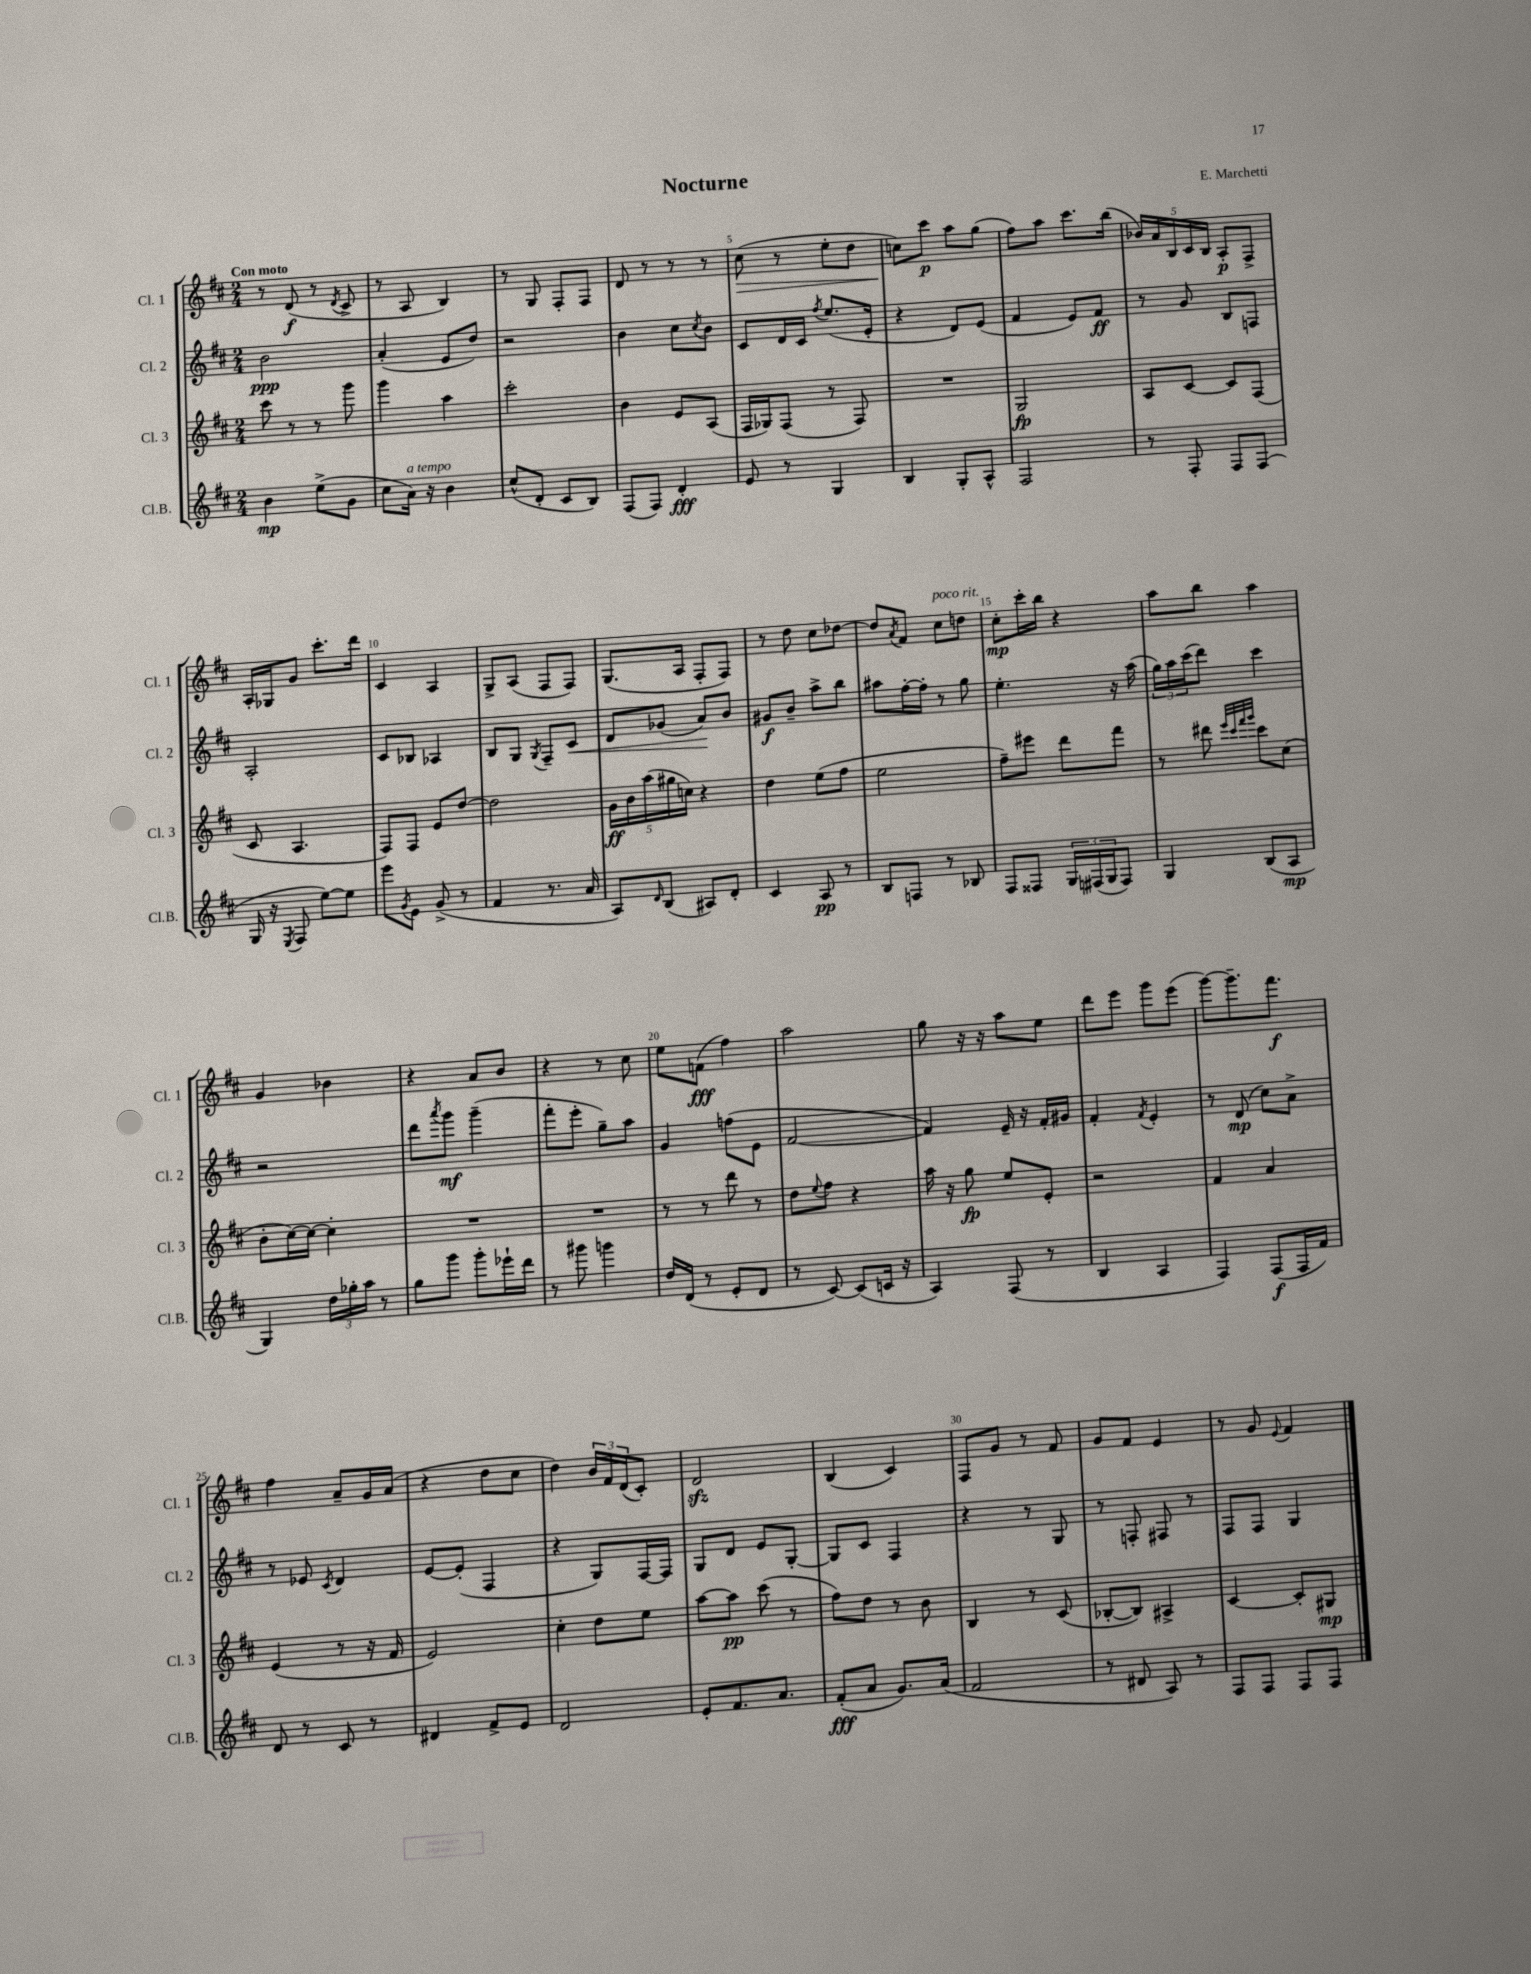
\header { title = "Nocturne" composer = "E. Marchetti" }
<<
\new StaffGroup <<
\new Staff = "s0" \with { instrumentName = "Cl. 1" shortInstrumentName = "Cl. 1" } {
    \clef treble \key d \major \numericTimeSignature \time 2/4 \tempo "Con moto"
    r8 d'8\f( r8 \acciaccatura { d'8 } cis'8-> |
    r8 a8 b4) |
    r8 g8 fis8-. fis8 |
    d'8 r8 r8 r8 |
    cis''8\>( r8 e''8-. d''8 |
    c''8\!) cis'''8\p a''8 g''8( |
    fis''8) a''8 cis'''8. b''16( |
    \tuplet 5/4 { bes'16) a'16 b16 cis'16 b16 } a8-.\p fis8-> |
    a16-. ges16 g'8 cis'''8.-. d'''16 |
    cis'4 a4 |
    g8-> a8( fis8 fis8) |
    g8.( a16 fis8-. fis8) |
    r8 d''8 cis''8 des''8~ |
    des''8 \acciaccatura { a'8 } fis'8 cis''8^\markup { \italic "poco rit." } d''8 |
    cis''8-.\mp cis'''16-. b''16 r4 |
    a''8 b''8 a''4 |
    g'4 bes'4 |
    r4 a'8 b'8 |
    r4 r8 cis''8 |
    e''8 f'8\fff( fis''4) |
    a''2 |
    g''8 r16 r16 a''8 e''8 |
    d'''8 e'''8 g'''8 e'''8( |
    g'''8~) g'''8.-- fis'''8.\f |
    fis''4 a'8-- g'16 a'16( |
    r4 d''8 cis''8 |
    d''4) \tuplet 3/2 { b'16 fis'16 d'16( } cis'8-.) |
    d'2\sfz |
    b4( cis'4) |
    fis8 g'8 r8 fis'8 |
    g'8 fis'8 e'4 |
    r8 g'8 \appoggiatura { e'8 } fis'4 \bar "|." |
}
\new Staff = "s1" \with { instrumentName = "Cl. 2" shortInstrumentName = "Cl. 2" } {
    \clef treble \key d \major \numericTimeSignature \time 2/4
    b'2\ppp |
    a'4-.( e'8 d''8) |
    r2 |
    b'4 cis''8 \acciaccatura { cis''8 } b'8 |
    cis'8 d'16 cis'16 \acciaccatura { fis''8 } e''8.( e'16-. |
    r4 d'8) e'8( |
    fis'4 e'8) fis'8\ff |
    r8 g'8 b8 f8 |
    a2-. |
    cis'8 bes8 aes4 |
    b8 g8 \acciaccatura { g8 } fis8-- cis'8\< |
    d'8 ges'8( a'8\!) b'8 |
    gis'8\f b'8-- a''8-> b''8 |
    ais''8 fis''16~-. fis''16-. r8 g''8 |
    e''4.-. r16 a''16( |
    \tuplet 3/2 { g''16) a''16 cis'''16( } d'''8) cis'''4 |
    r2 |
    d'''8 \acciaccatura { a'''8 } g'''8\mf g'''4--( |
    fis'''8-. e'''8-. g''8--) a''8 |
    g'4 f''8( e'8 |
    fis'2~ |
    fis'4) e'16-- r16 fis'16-. gis'16 |
    fis'4-. \acciaccatura { fis'8 } e'4-. |
    r8 d'8\mp( cis''8) a'8-> |
    r8 ees'8 \acciaccatura { cis'8 } d'4 |
    e'8~ e'8-.( fis4 |
    r4 g8) fis16~ fis16 |
    g8 d'8 e'8 g8~-. |
    g8 cis'8 fis4 |
    r4 r8 g8 |
    r8 f8-. fis8 r8 |
    fis8 fis8 g4 \bar "|." |
}
\new Staff = "s2" \with { instrumentName = "Cl. 3" shortInstrumentName = "Cl. 3" } {
    \clef treble \key d \major \numericTimeSignature \time 2/4
    cis'''8 r8 r8 g'''8 |
    g'''4 a''4 |
    cis'''2-. |
    b'4 e'8 a8( |
    fis16 ges16) fis8( r8 fis8) |
    R2 |
    g2\fp |
    a8 cis'8~ cis'8 fis8( |
    cis'8 a4. |
    fis8) fis8 e'8 d''8~ |
    d''2 |
    \tuplet 5/4 { g'16\ff b'16 a''16( gis''16 c''16) } r4 |
    d''4 e''8( fis''8 |
    e''2 |
    fis''8--) eis'''8 d'''8 fis'''8 |
    r8 dis'''8 \grace { e'''32 cis'''32 fis'''32 g'''32 } cis'''8 cis''8( |
    b'8-. cis''16~) cis''16~ cis''4-. |
    R2 |
    R2 |
    r8 r8 d'''8 r8 |
    d''8 \appoggiatura { e''8 } fis''8 r4 |
    a''16 r16 g''8\fp e''8 e'8-. |
    r2 |
    fis'4 a'4 |
    e'4( r8 r16 fis'16 |
    e'2) |
    cis''4-. d''8 e''8 |
    a''8~ a''8\pp cis'''8( r8 |
    fis''8) d''8 r8 b'8 |
    b4 r8 cis'8( |
    bes8~-. bes8) ais4-> |
    cis'4~ cis'8-. gis8\mp \bar "|." |
}
\new Staff = "s3" \with { instrumentName = "Cl.B." shortInstrumentName = "Cl.B." } {
    \clef treble \key d \major \numericTimeSignature \time 2/4
    b'4\mp e''8->( g'8 |
    cis''8 a'16^\markup { \italic "a tempo" }) r16 b'4 |
    cis''8-^( d'8-. cis'8 b8) |
    fis8( fis8) d'4-.\fff |
    e'8 r8 g4 |
    b4 g8-. a8-^ |
    fis2 |
    r8 fis8-. fis8 fis8( |
    g16 r16 \acciaccatura { e8 } fis8 e''8~) e''8 |
    e'''8 \acciaccatura { g'8 } e'8 g'8->( r8 |
    fis'4 r8. a'16 |
    a8) \grace { d'16 } b8( ais8) d'8-. |
    cis'4 a8\pp r8 |
    b8 f8 r8 bes8 |
    fis8 fisis8 \tuplet 3/2 { g16 fis16( g16 } fis8) |
    g4 b8( a8\mp |
    g4) \tuplet 3/2 { d''16 ges''16-. a''16 } r8 |
    g''8 g'''8 g'''8-. ees'''16-! d'''16 |
    r8 gis'''8 g'''4 |
    d''16 d'16( r8 e'8-. d'8 |
    r8 cis'8~) cis'8( c'16 r16 |
    a4) fis8( r8 |
    b4 a4 |
    fis4) fis8\f( fis16 fis'16) |
    d'8 r8 cis'8 r8 |
    dis'4 fis'8-> e'8 |
    d'2 |
    e'8-. fis'8. a'8. |
    fis'8-.\fff( a'8 g'8.) a'16( |
    fis'2 |
    r8 dis'8 a8) r8 |
    fis8 fis8 fis8 fis8 \bar "|." |
}
>>
>>
\layout { \context { \Score \override BarNumber.break-visibility = ##(#f #t #t) barNumberVisibility = #(every-nth-bar-number-visible 5) } }
